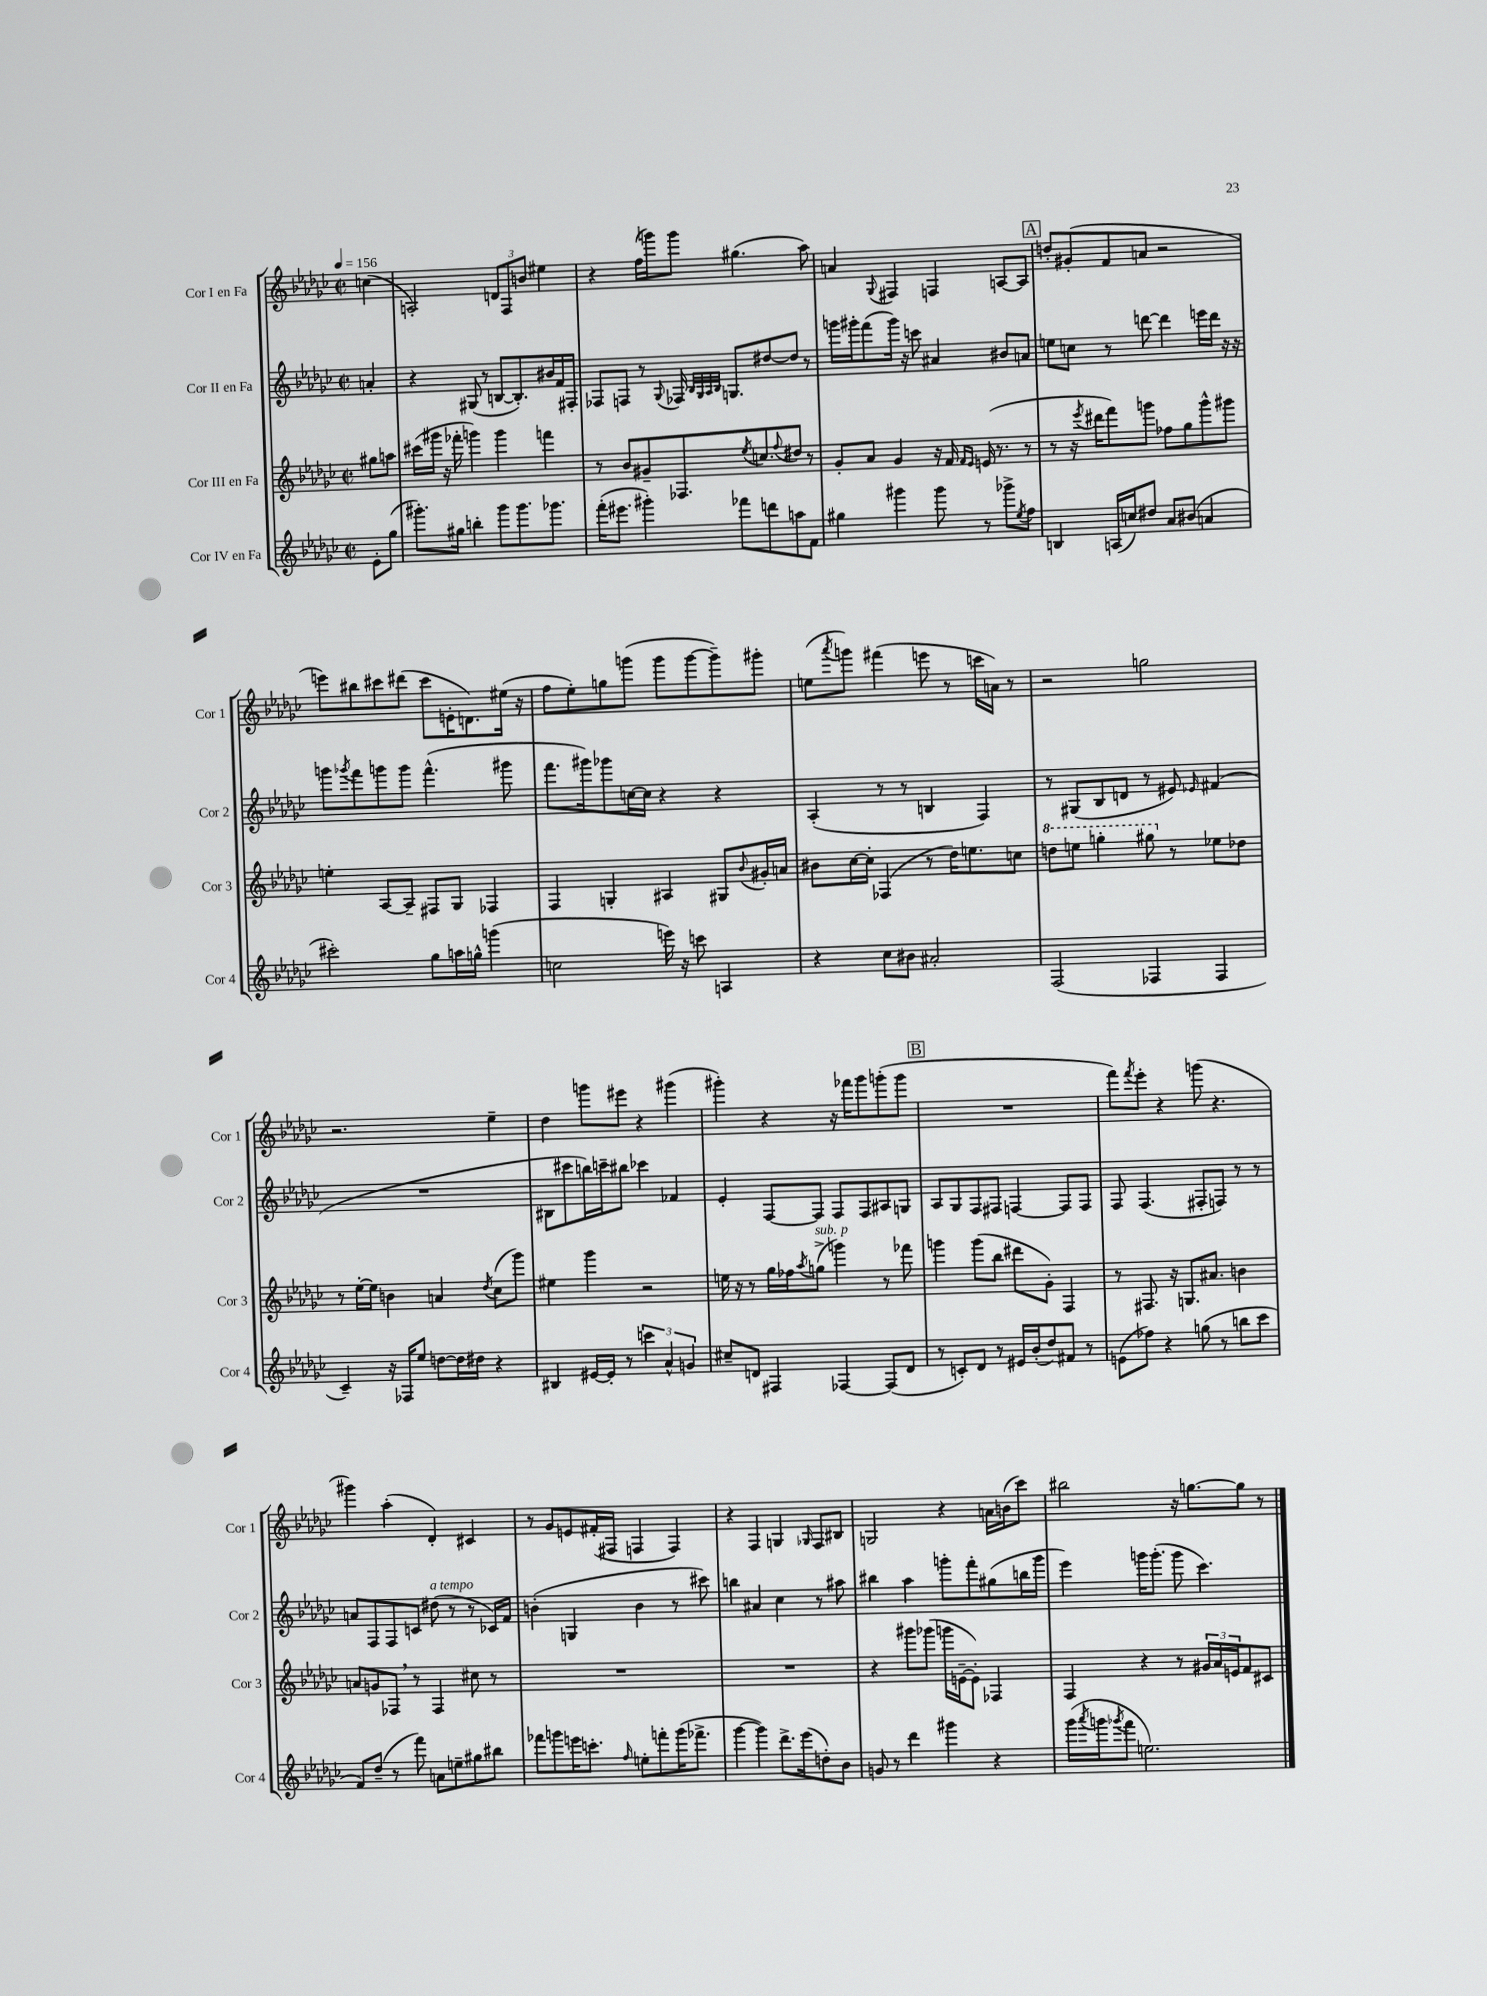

**kern	**kern	**kern	**kern
*part4	*part3	*part2	*part1
*staff4	*staff3	*staff2	*staff1
*I"Cor IV en Fa	*I"Cor III en Fa	*I"Cor II en Fa	*I"Cor I en Fa
*I'Cor 4	*I'Cor 3	*I'Cor 2	*I'Cor 1
*clefG2	*clefG2	*clefG2	*clefG2
*k[b-e-a-d-g-c-]	*k[b-e-a-d-g-c-]	*k[b-e-a-d-g-c-]	*k[b-e-a-d-g-c-]
*M2/2	*M2/2	*M2/2	*M2/2
*met(c|)	*met(c|)	*met(c|)	*met(c|)
*MM156	*MM156	*MM156	*MM156
=	=	=	=
8e-'\L	8gg#X\L	4an'/	(4ccn\
(8gg-\J	8aan\J	.	.
=1	=1	=1	=1
8.ggg#X'\L)	(16ccc#X\LL	4r	2An'/)
.	16ggg#X\JJ	.	.
.	16r	.	.
16gg#X\Jk	16fff-X'\	.	.
4bbn'\	4gggn\)	(8G#X/	.
.	.	8r	.
8ggg#\L	4ggg\	[8Bn/L	12dn/L
.	.	.	12F/
8.ggg#\	.	8.B'/])	.
.	.	.	12bn/J
.	4fffn\	.	4ee#X\
8.ggg-X\J	.	16b#X/L	.
.	.	16f/	.
.	.	16F#X'/JJ	.
=2	=2	=2	=2
(16fff'\KL	8r	8F-X/L	4r
8.eee#X\J	.	.	.
.	8b-/L	8Fn/J	.
4ggg#X'\)	8g#X~/	8r	(16ff\LL
.	.	.	16gggn\J)
.	.	8qqG-/	.
.	8.F-X/	16F-X/	8ggg\J
.	.	32qqB-/LLL	.
.	.	32qqG-/	.
.	.	32qqA-/	.
.	.	32qqB-/JJJ	.
.	.	8.Gn/L	.
8fff-X\L	.	.	(4.gg#X\
.	8qee-/	.	.
.	8.ccn/	.	.
8dddn\	.	[8dd#X/	.
.	8qqff/	.	.
8aan\	8dd#X/J	8dd#/J]	.
8f\J	8r	8r	8aa-\)
=3	=3	=3	=3
4gg#X\	8g-'/L	16gggn\LL	4an/
.	.	16ggg#X'\J	.
.	8a-/J	(8fff\	.
.	.	.	8qqG-/
4ggg#X\	4g-/	16ggg#\Jk)	4F#X/
.	.	16r	.
.	.	8cccn\	.
8ggg#\	16r	4a#X/	4Fn/
.	16f/	.	.
.	16qqf/LL	.	.
.	16qqe-/JJ	.	.
8r	(16en/	.	.
.	8.r	.	.
8ggg-X^\L	.	8b#X/L	[8An/L
8qee-/	.	.	.
8ff\J	8r	8an/J	8A/J]
!!LO:REH:place=s1:t=A
=4	=4	=4	=4
4Bn/	8r	8een\L	8ddn'/L
.	16r	8ccn\J	(8g#X'/
.	8qeee-/	.	.
.	16ddd#X\KL	.	.
(16An/LL	8fff\)	8r	8f/
16ccn/J)	.	.	.
8dd#X/J	8gggn\J	[8dddn\	8an/J
8a-/L	8ff-X\L	4ddd\]	2r
(8b#X/J	8gg-\	.	.
4an/	8ggg^^\	16eeen\LL	.
.	.	16ddd\JJ	.
.	8ggg#X\J	16r	.
.	.	16r	.
!!LO:LB:g=z
=5	=5	=5	=5
2ccc#X'\)	4een'\	8gggn\L	8eeen\L)
.	.	8qggg-X/	.
.	.	8fff\	8bb#X\
.	[8A-/L	8gggn\	8ccc#X\
.	8A-~/J]	8ggg\J	(8ddd#X\J
8gg-\L	8F#X/L	(4.fff^^\	8ccc#\L
16aan\L	8G-/J	.	16en'\K
16ggn^^\JJ	.	.	8.dn\)
(4gggn\	4F-X/	.	.
.	.	8ggg#X\	(16ee#X\Jk
.	.	.	16r
=6	=6	=6	=6
2ccn\	4F/	8.fff\L	8ff\L
.	.	.	8ee-'\)
.	.	16ggg#X\k)	.
.	4Gn'/	8ggg-X\	8ggn\
.	.	[16ccn\L	(8gggn\J
.	.	16cc\JJ]	.
16eeen\)	4A#X/	4r	8ggg\L
16r	.	.	.
8cccn\	.	.	[8ggg\
4An/	8G#X/L	4r	8ggg~\])
.	8qqb-/	.	.
.	16g#X'/L	.	8ggg#X'\J
.	16an/JJ	.	.
=7	=7	=7	=7
4r	8b#X\L	(4A-'/	(8een\L
.	.	.	8qaaa-/
.	[16cc-\L	.	8gggn\J)
.	16cc-'\JJ]	.	.
8cc-\L	(4F-X/	8r	(4fff#X\
8b#X\J	.	8r	.
2a#X'/	8r	4Bn/	8eeen\
.	16dd-\KL)	.	8r
.	8.een\	.	.
.	.	4F/)	16cccn\LL
.	.	.	16an\JJ)
.	8ccn\J	.	8r
=8	=8	=8	=8
*	*8va	*	*
(2F/	8dddn\L	8r	2r
.	8eeen\J	(8G#X/L	.
.	4gggn'\	8B-/	.
.	.	8dn/J	.
4F-X/	8ggg#X\	8r	2ggn\
*	*X8va	*	*
.	8r	8e#X/)	.
.	.	16qqe-X/	.
4F-/	8ee-X\L	(4f#X/	.
.	8dd-X\J	.	.
!!LO:LB:g=z
=9	=9	=9	=9
4c-~/)	8r	1r	2.r
.	[16ee-'\LL	.	.
.	16ee-\JJ]	.	.
16r	4bn\	.	.
16F-X/KL	.	.	.
8ee-/J	.	.	.
[8ddn\L	4an/	.	.
16dd\L]	.	.	.
16dd#X\JJ	.	.	.
.	8qdd-/	.	.
4r	(8cc-\L	.	4ee-~\
.	8ggg-\J)	.	.
=10	=10	=10	=10
4B#X/	4ee#X\	8B#X\L	4dd-\
.	.	8ccc#X\	.
[16e#X/LL	4ggg-\	16bbn\L)	8gggn\L
16e#'/JJ]	.	16cccn~\J	.
8r	.	8bb#X\J	8eee#X\J
6cccn\	2r	4ccc-X\	4r
6a-^^/	.	.	.
.	.	4f-X/	(4ggg#X\
6gn/	.	.	.
=11	=11	=11	=11
8cc#X~/L	16een\	4e-'/	4ggg#X'\)
.	16r	.	.
8dn/J	8r	.	.
4F#X/	16gg-\LL	[8F/L	4r
.	16ff-X\J	.	.
.	8qaa-/	.	.
!	!LO:TX:a:i:t=sub. p	!	!
.	(8ggn^\J	8F/J]	.
[4F-X/	4gggn\)	8F/L	16r
.	.	.	16fff-X\KL
.	.	8F/	8ggg#\
(8F-/L]	8r	8A#X/	(8gggn'\
8d/J	8fff-X\	8Gn/J	8ggg\J
!!LO:REH:place=s1:t=B
=12	=12	=12	=12
8r	4gggn\	8A-/L	1r
8cn'/L)	.	8G-/	.
8d-/J	(8ggg\L	8F/	.
8r	8bb-\J	8F#X/J	.
16e#X/LL	8ddd#X\L	[4Fn/	.
(16b-'/J	.	.	.
8dd-/)	8g-'\J)	.	.
8f#X/J	4F/	8F/L]	.
8r	.	8F/J	.
=13	=13	=13	=13
(8en\L	8r	8F/	8fff\L)
.	.	.	8qfff/
8ff-X\J)	8.F#X/	(4.F/	8eee-'\J
4r	.	.	4r
.	16r	.	.
.	8.Gn/L	.	.
(8ggn\	.	8F#X'/L	(8gggn\
.	8.a#X/J	.	.
8r	.	8Fn/J)	4.r
8bbn\L	4bn\	8r	.
8ccc-\J	.	8r	.
!!LO:LB:g=z
=14	=14	=14	=14
8f/L)	8an/L	8an/L	4ggg#X\)
(8dd-~/J	8gn/	8F/	.
8r	8F-X,/J	8F/	(4aa-'\
8fff\)	8r	8cn/J	.
!	!	!LO:TX:a:i:t=a tempo	!
8an\L	4F-/	(8dd#X\	4d-'/)
8een~\	.	8r	.
8gg#X\	8cc#X\	8r	4c#X/
8bb#X\J	8r	16c-X/LL)	.
.	.	16f/JJ	.
=15	=15	=15	=15
8fff-X\L	1r	(4bn'\	8r
8gggn\	.	.	8g-/L
16eeen\K	.	4Gn/	8en/
8.cccn'\J	.	.	.
.	.	.	(16f#X'/L
.	.	.	16F#X/JJ
16qqff/	.	.	.
8een'\L	.	4b\	4Fn/
8fffn'\	.	.	.
(16ggg\K	.	8r	4F/)
8.fff-X^\J	.	.	.
.	.	8ccc#X\)	.
=16	=16	=16	=16
[4ggg-\	1r	4bbn\	4r
4ggg-\])	.	4a#X/	4F/
8.ddd-^\L	.	4cc-\	4Gn/
(16eee-\k	.	.	.
.	.	.	16qqG-X/
8ddn'\)	.	8r	8F/L
8b-\J	.	8aa#X\	8B#X/J
=17	=17	=17	=17
8gn/	4r	4bb#X\	2Gn/
8r	.	.	.
4ddd-\	8ggg#X\L	4aa-\	.
.	(8ggg-X\J	.	.
4ggg#X\	16gggn\LL	8gggn'\L	4r
.	[16en~\J	.	.
.	8e'\J])	8fff'\	.
4r	4F-X/	(8gg#X\	16an\LL
.	.	.	(16bn\J
.	.	16bbn\L	8ccc-\J)
.	.	16ggg\JJ	.
=18	=18	=18	=18
(16ggg-\LL	4F/	4eee-\)	2bb#X\
8qaaa-/	.	.	.
16gggn\J	.	.	.
8qggg-X/	.	.	.
8fff\J	.	.	.
2.een\)	4r	16gggn\KL	.
.	.	(8.ggg'\J	.
.	8r	8ggg\	16r
.	.	.	[8.ggn\L
.	24g#X/LL	4.ccc-\)	.
.	24a-/	.	.
.	24en/J	.	.
.	8f/	.	8gg\J]
.	8c#X/J	.	8r
==	==	==	==
*-	*-	*-	*-
